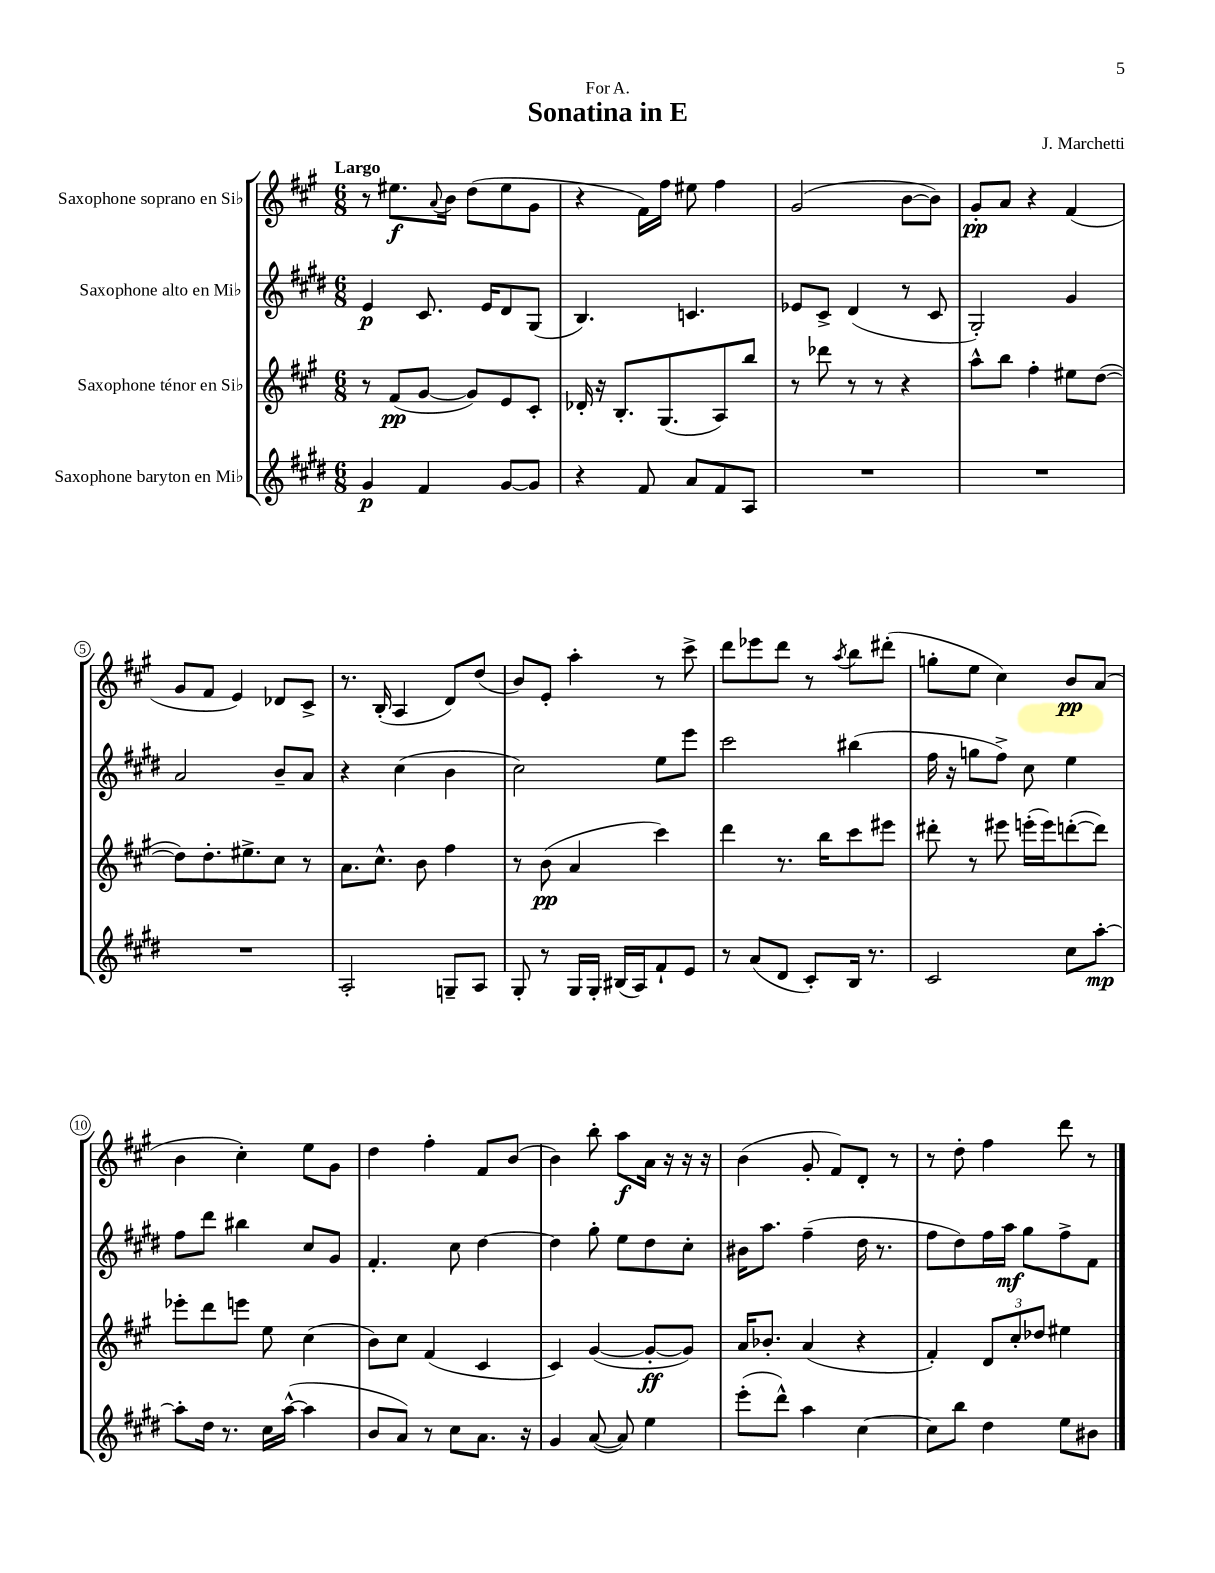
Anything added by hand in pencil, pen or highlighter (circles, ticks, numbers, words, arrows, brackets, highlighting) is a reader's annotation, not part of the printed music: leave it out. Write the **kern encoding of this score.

**kern	**dynam	**kern	**dynam	**kern	**dynam	**kern	**dynam
*part4	*part4	*part3	*part3	*part2	*part2	*part1	*part1
*staff4	*staff4	*staff3	*staff3	*staff2	*staff2	*staff1	*staff1
*I"Saxophone baryton en Mi♭	*	*I"Saxophone ténor en Si♭	*	*I"Saxophone alto en Mi♭	*	*I"Saxophone soprano en Si♭	*
*clefG2	*	*clefG2	*	*clefG2	*	*clefG2	*
*k[f#c#g#d#]	*	*k[f#c#g#]	*	*k[f#c#g#d#]	*	*k[f#c#g#]	*
*M6/8	*	*M6/8	*	*M6/8	*	*M6/8	*
=1	=1	=1	=1	=1	=1	=1	=1
!	!	!	!	!	!	!LO:TX:a:B:t=Largo	!
4g#/	p	8r	.	4e/	p	8r	.
.	.	(8f#/L	pp	.	.	8.ee#X\L	f
4f#/	.	[8g#/J	.	8.c#/	.	.	.
.	.	.	.	.	.	8qqa/	.
.	.	.	.	.	.	16b\Jk	.
.	.	8g#/L])	.	.	.	(8dd\L	.
.	.	.	.	16e/KL	.	.	.
[8g#/L	.	8e/	.	8d#/	.	8ee#\	.
8g#/J]	.	8c#'/J	.	(8G#/J	.	8g#\J	.
=2	=2	=2	=2	=2	=2	=2	=2
4r	.	16d-X'/	.	4.B/)	.	4r	.
.	.	16r	.	.	.	.	.
.	.	8.B'/L	.	.	.	.	.
8f#/	.	.	.	.	.	16f#\LL)	.
.	.	(8.G#/	.	.	.	16ff#\JJ	.
8a/L	.	.	.	4.cn/	.	8ee#X\	.
8f#/	.	8A/)	.	.	.	4ff#\	.
8A/J	.	8bb/J	.	.	.	.	.
=3	=3	=3	=3	=3	=3	=3	=3
2.r	.	8r	.	8e-X/L	.	(2g#/	.
.	.	8ddd-X\	.	8c#^/J	.	.	.
.	.	8r	.	(4d#/	.	.	.
.	.	8r	.	.	.	.	.
.	.	4r	.	8r	.	[8b\L	.
.	.	.	.	8c#/	.	8b\J])	.
=4	=4	=4	=4	=4	=4	=4	=4
2.r	.	8aa^^\L	.	2G#'/)	.	8g#'/L	pp
.	.	8bb\J	.	.	.	8a/J	.
.	.	4ff#'\	.	.	.	4r	.
.	.	8ee#X\L	.	4g#/	.	(4f#/	.
.	.	([8dd\J	.	.	.	.	.
!!LO:LB:g=z
=5	=5	=5	=5	=5	=5	=5	=5
2.r	.	8dd\L])	.	2a/	.	8g#/L	.
.	.	8.dd'\	.	.	.	8f#/J	.
.	.	.	.	.	.	4e/)	.
.	.	8.ee#X^\	.	.	.	.	.
.	.	8cc#\J	.	8b~/L	.	8d-X/L	.
.	.	8r	.	8a/J	.	8c#^/J	.
=6	=6	=6	=6	=6	=6	=6	=6
2A'/	.	8.a\L	.	4r	.	8.r	.
.	.	8.cc#^^\J	.	.	.	(16B'/	.
.	.	.	.	(4cc#\	.	4A/	.
.	.	8b\	.	.	.	.	.
8Gn~/L	.	4ff#\	.	4b\	.	8d/L)	.
8A/J	.	.	.	.	.	(8dd/J	.
=7	=7	=7	=7	=7	=7	=7	=7
8G#'/	.	8r	.	2cc#\)	.	8b/L)	.
8r	.	(8b\	pp	.	.	8e'/J	.
16G#/LL	.	4a/	.	.	.	4aa'\	.
16G#'/JJ	.	.	.	.	.	.	.
(16B#X/LL	.	.	.	.	.	.	.
16A/J)	.	.	.	.	.	.	.
8f#`/	.	4ccc#\)	.	8ee\L	.	8r	.
8e/J	.	.	.	8eee\J	.	8ccc#^\	.
=8	=8	=8	=8	=8	=8	=8	=8
8r	.	4ddd\	.	2ccc#\	.	8ddd\L	.
(8a/L	.	.	.	.	.	8eee-X\	.
8d#/J	.	8.r	.	.	.	8ddd\J	.
8c#'/L)	.	.	.	.	.	8r	.
.	.	16bb\KL	.	.	.	.	.
.	.	.	.	.	.	8qaa/	.
16B/Jk	.	8ccc#\	.	(4bb#X\	.	8bb\L	.
8.r	.	.	.	.	.	.	.
.	.	8eee#X\J	.	.	.	(8ddd#X'\J	.
=9	=9	=9	=9	=9	=9	=9	=9
2c#/	.	8ddd#X'\	.	16ff#\	.	8ggn'\L	.
.	.	.	.	16r	.	.	.
.	.	8r	.	8ggn\L	.	8ee\J	.
.	.	8eee#X\	.	8ff#^\J)	.	4cc#\)	.
.	.	(16eeen'\LL	.	8cc#\	.	.	.
.	.	16eee\J)	.	.	.	.	.
8cc#\L	.	([8dddn'\	.	4ee\	.	8b/L	pp
[8aa'\J	mp	8ddd\J])	.	.	.	(8a/J	.
!!LO:LB:g=z
=10	=10	=10	=10	=10	=10	=10	=10
8aa'\L]	.	8eee-X'\L	.	8ff#\L	.	4b\	.
16dd#\Jk	.	8ddd\	.	8ddd#\J	.	.	.
8.r	.	.	.	.	.	.	.
.	.	8eeen\J	.	4bb#X\	.	4cc#'\)	.
16cc#\LL	.	8ee\	.	.	.	.	.
([16aa^^\JJ	.	.	.	.	.	.	.
4aa\]	.	(4cc#\	.	8cc#/L	.	8ee\L	.
.	.	.	.	8g#/J	.	8g#\J	.
=11	=11	=11	=11	=11	=11	=11	=11
8b/L	.	8b\L)	.	4.f#'/	.	4dd\	.
8a/J)	.	8cc#\J	.	.	.	.	.
8r	.	(4f#/	.	.	.	4ff#'\	.
8cc#\L	.	.	.	8cc#\	.	.	.
8.a\J	.	4c#/	.	[4dd#\	.	8f#/L	.
.	.	.	.	.	.	(8b/J	.
16r	.	.	.	.	.	.	.
=12	=12	=12	=12	=12	=12	=12	=12
4g#/	.	4c#/)	.	4dd#\]	.	4b\)	.
([8a/	.	([4g#/	.	8gg#'\	.	8bb'\	.
8a/])	.	.	.	8ee\L	.	8aa\L	f
4ee\	.	8g#'/L_	ff	8dd#\	.	16a\Jk	.
.	.	.	.	.	.	16r	.
.	.	8g#/J])	.	8cc#'\J	.	16r	.
.	.	.	.	.	.	16r	.
=13	=13	=13	=13	=13	=13	=13	=13
(8eee'\L	.	16a/KL	.	16b#X\KL	.	(4b\	.
.	.	8.b-X'/J	.	8.aa\J	.	.	.
8ddd#^^\J)	.	.	.	.	.	.	.
4aa\	.	(4a/	.	(4ff#~\	.	8g#'/	.
.	.	.	.	.	.	8f#/L)	.
[4cc#\	.	4r	.	16dd#\	.	8d'/J	.
.	.	.	.	8.r	.	.	.
.	.	.	.	.	.	8r	.
=14	=14	=14	=14	=14	=14	=14	=14
8cc#\L]	.	4f#'/)	.	8ff#\L	.	8r	.
8bb\J	.	.	.	8dd#\)	.	8dd'\	.
4dd#\	.	12d/L	.	16ff#\L	.	4ff#\	.
.	.	.	.	16aa\JJ	mf	.	.
.	.	12cc#'/	.	.	.	.	.
.	.	.	.	8gg#\L	.	.	.
.	.	12dd-X/J	.	.	.	.	.
8ee\L	.	4ee#X\	.	8ff#^\	.	8ddd\	.
8b#X\J	.	.	.	8f#\J	.	8r	.
==	==	==	==	==	==	==	==
*-	*-	*-	*-	*-	*-	*-	*-
